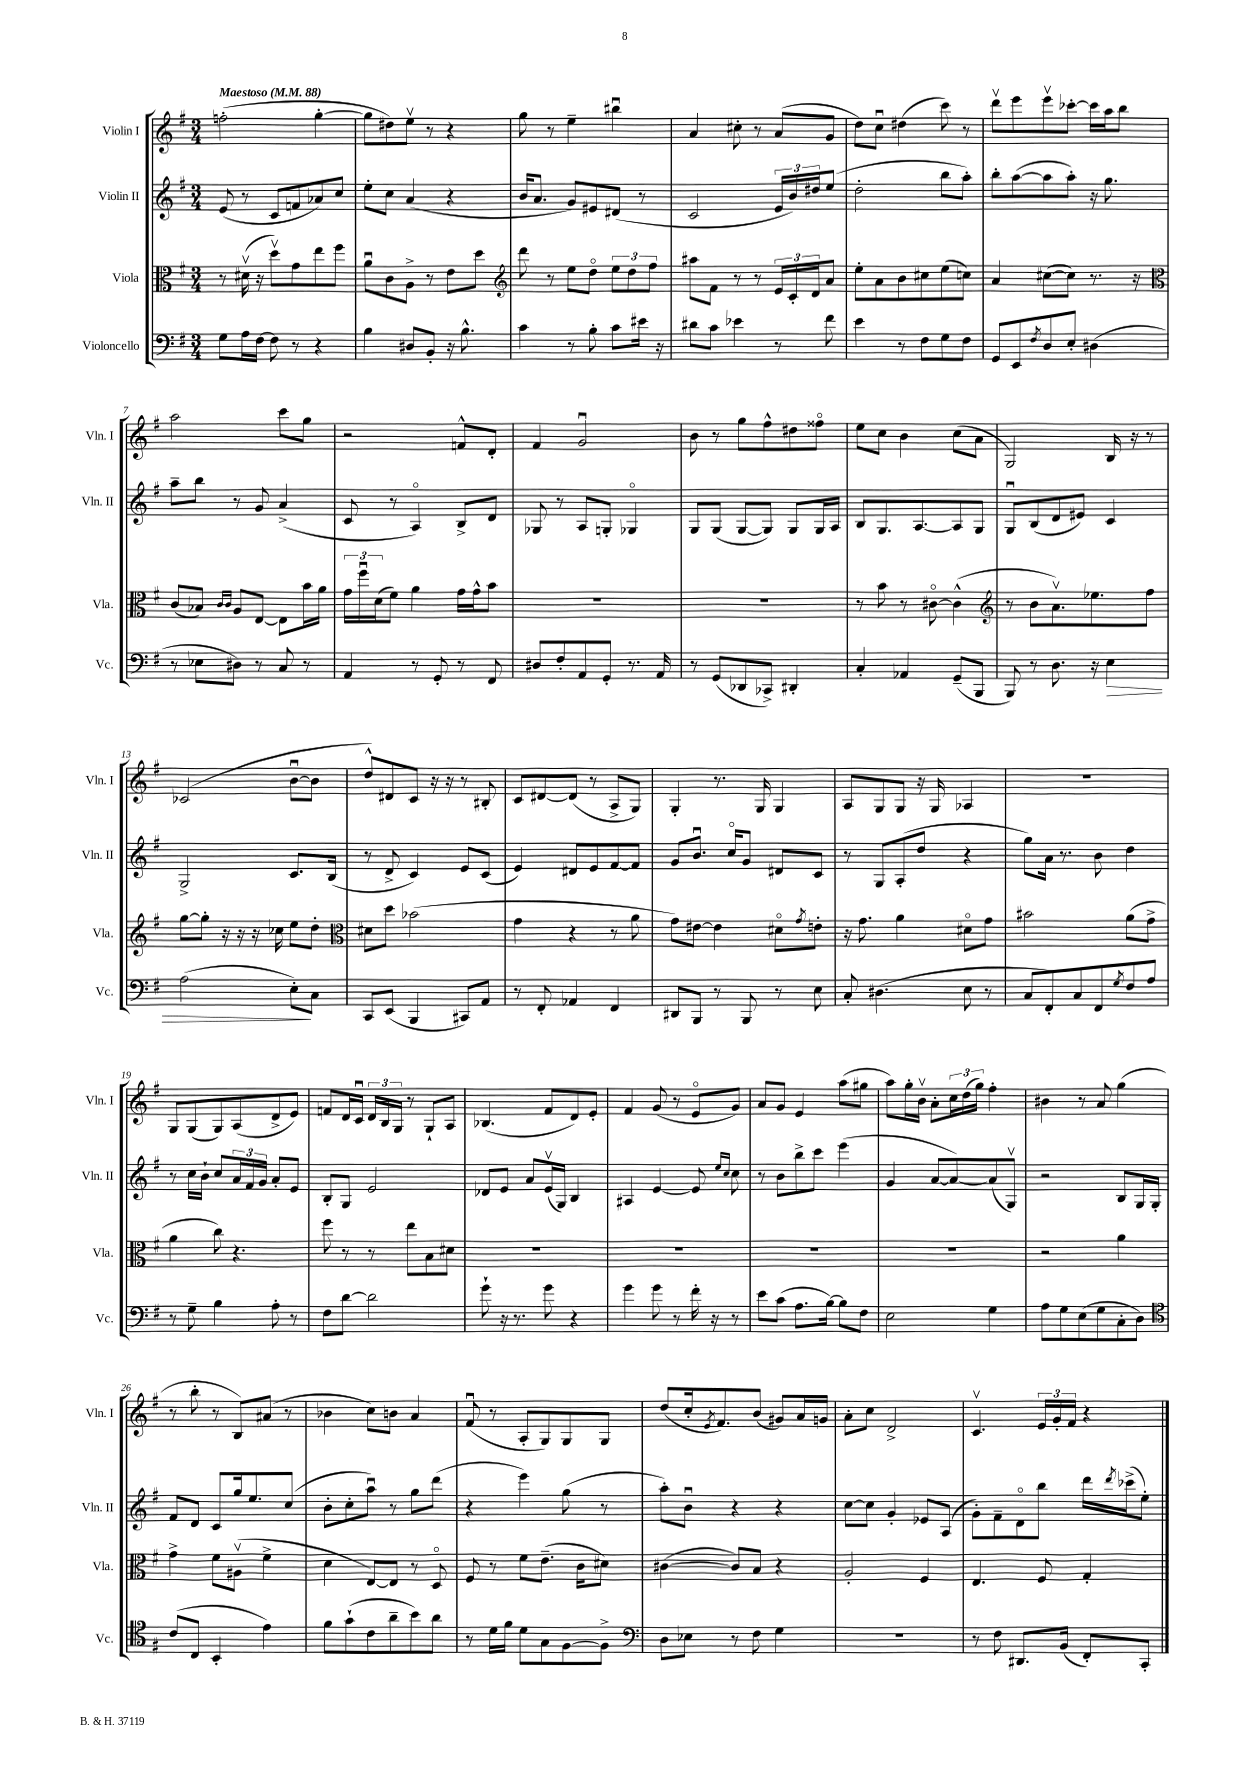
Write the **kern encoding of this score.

**kern	**kern	**kern	**kern
*staff4	*staff3	*staff2	*staff1
*clefF4	*clefC3	*clefG2	*clefG2
*k[f#]	*k[f#]	*k[f#]	*k[f#]
*M3/4	*M3/4	*M3/4	*M3/4
*MM88	*MM88	*MM88	*MM88
8G	8r	(8e	(2ff'
16A	(16d#v	8r	.
[16F#	16r	.	.
8F#]	8ddv)	8c	.
8r	8g	8f	.
4r	8ee	8a-)	[4gg'
.	8ff#	8cc	.
=	=	=	=
4B	8au	8ee'	8gg]
.	8c	8cc	8dd#)
8D#	8A^	(4a	8eev
8BB'	8r	.	8r
16r	8e	4r	4r
8.B^^	.	.	.
.	8dd	.	.
=	=	=	=
*	*clefG2	*	*
4c	8ddd	16b	8gg
.	.	8.a	.
.	8r	.	8r
8r	8ee	8g)	4ee~
8B'	8ddo	8e#	.
8c	12ee	(8d#	4bb#u
.	12dd	.	.
16e#	.	8r	.
.	12ff#	.	.
16r	.	.	.
=	=	=	=
8d#	8aa#	2c	4a
8c	8f#	.	.
4e-	8r	.	8cc#'
.	8r	.	8r
8r	24e	24e	(8a
.	24c'	24b)	.
.	24d	24dd#	.
8f#	8a	(8ee	8g
=	=	=	=
4e	8ee'	2dd'	8dd)
.	8a	.	8ccu
8r	8b	.	(4dd#
8F#	8cc#	.	.
8G	(8ee	8bb	8ccc)
8F#	8cc)	8aa')	8r
=	=	=	=
8GG	4a	8bb'	8dddv
8EE	.	([8aa	8eee
8qF#	.	.	.
8D	([8cc#	8aa]	8eeev
8E'	8cc#])	8aa')	[8ccc-'
(4D#	8.r	16r	16ccc-]
.	.	8.gg	16aa
.	.	.	8bb
.	16r	.	.
=	=	=	=
*	*clefC3	*	*
8r	(8c	8aa~	2aa
8E-	8B-)	8bb	.
.	16qqc	.	.
.	16qqc	.	.
8D#)	8A	8r	.
8r	[8E	8g	.
8C	8E]	(4a^	8ccc
8r	16b	.	8gg
.	16a	.	.
=	=	=	=
4AA	24g	8c	2r
.	24ff#u	.	.
.	(24d	.	.
.	8f#)	8r	.
8r	4a	4Ao)	.
8GG'	.	.	.
8r	16g	8B^	8f^^
.	16g^^	.	.
8FF#	8b	8d	8d'
=	=	=	=
8D#	2.r	8G-	4f#
8F#'	.	8r	.
8AA	.	8A	2gu
8GG'	.	8G'	.
8.r	.	4G-o	.
16AA	.	.	.
=	=	=	=
8r	2.r	8G	8b
(8GG	.	(8G	8r
8DD-	.	[8G	8gg
8CC-^)	.	8G])	8ff#^^
4DD#'	.	8G	8dd#
.	.	16G	8ff##o
.	.	16A	.
=	=	=	=
4C'	8r	8B	8ee
.	8b	8.G	8cc
4AA-	8r	.	4b
.	.	[8.A	.
.	[8c#o	.	.
(8GG~	(4c#^^]	8A]	(8cc
8BBB	.	8G	8a
=	=	=	=
*	*clefG2	*	*
8BBB)	8r	8Gu	2G)
8r	8b	(8B	.
8.D	8.av)	8d	.
.	.	8e#)	.
16r	8.ee-	.	.
4E	.	4c	16B
.	.	.	16r
.	8ff#	.	8r
=	=	=	=
(2A	[8gg	2G^	(2c-
.	8gg']	.	.
.	16r	.	.
.	16r	.	.
.	16r	.	.
.	16cc-	.	.
8E')	8ee	8.c	[8bu
8C	8dd'	.	8b]
.	.	(16B	.
=	=	=	=
*	*clefC3	*	*
8CC	8d#	8r	8dd^^)
(8EE	8dd	8d^	8d#
4BBB	(2b-	4c)	8c
.	.	.	16r
.	.	.	16r
8CC#)	.	8e	8r
8AA	.	(8c	8B#'
=	=	=	=
8r	4g	4e)	8c
8FF#'	.	.	[8d#
4AA-	4r	8d#	(8d#]
.	.	8e	8r
4FF#	8r	[8f#	8A^
.	8a	8f#]	8G)
=	=	=	=
8DD#	8g)	8g	4G'
8BBB	[8e#	8.bu	.
8r	4e#]	.	8.r
.	.	16cco	.
8BBB	.	8g	.
.	.	.	16G
8r	8d#o	8d#	4G
.	8qg	.	.
8E	8e'	8c	.
=	=	=	=
8C'	16r	8r	8A
.	8.g	.	.
(4.D#	.	8G	8G
.	4a	(8A'	8G
.	.	8dd	16r
.	.	.	16G
8E	8d#o	4r	4A-
8r	8g	.	.
=	=	=	=
8C	2b#	8gg)	2.r
8FF#')	.	16a	.
.	.	8.r	.
8C	.	.	.
8FF#	.	8b	.
8qG	.	.	.
8F#	(8a	4dd	.
8A	8g^	.	.
=	=	=	=
8r	4a	8r	8G
8G~	.	16cc	(8G
.	.	16b`	.
4B	8cc)	8cc	8G)
.	4.r	24a	(8A
.	.	24f#	.
.	.	24g	.
8A'	.	8a'	8d^
8r	.	8e	8e)
=	=	=	=
8F#	8ff#	8B'	8f
[8d	8r	8G	16d
.	.	.	16cu
2d]	8r	2e	24d
.	.	.	24B
.	.	.	24G
.	8ee	.	8r
.	8B	.	8G`
.	8d#	.	8A
=	=	=	=
8g`	2.r	8d-	(4.B-
16r	.	8e	.
8.r	.	.	.
.	.	8a	.
8g	.	(16ev	8f#
.	.	16G)	.
4r	.	4B	8d)
.	.	.	8e'
=	=	=	=
4g	2.r	4A#	4f#
8g	.	[4e	(8g
8r	.	.	8r
16f#'	.	8e]	8eo
16r	.	.	.
.	.	16qqee	.
.	.	16qqcc	.
8r	.	8cc	8g)
=	=	=	=
8e	2.r	8r	8a
(8c	.	8b	8g
8.A	.	8bb^	4e
.	.	8ccc	.
[16B)	.	.	.
8B]	.	(4eee	(8aa
8F#	.	.	8gg#
=	=	=	=
2E	2.r	4g	8aa)
.	.	.	16gg'
.	.	.	16bv
.	.	[8a	8a'
.	.	8a_)	24cc
.	.	.	(24dd
.	.	.	24gg)
4G	.	(8a]	4ff#'
.	.	8Gv)	.
=	=	=	=
8A	2r	2r	4b#
8G	.	.	.
(8E	.	.	8r
8G	.	.	8a
8C'	4a	8B	(4gg
8D)	.	16G	.
.	.	16G'	.
=	=	=	=
*clefC4	*	*	*
(8c	4g^	8f#	8r
8C	.	8d	8bb'
4BB'	8f#	8c	8r
.	(8A#v	16gg	8B)
.	.	8.ee	.
4e)	4f#^	.	(8a#
.	.	(8cc	8r
=	=	=	=
8f#	4d	8b'	4b-
(8g`	.	8cc'	.
8c	[8E)	8aau)	8cc)
8a~	8E]	8r	8b
8b)	8r	8gg	4a
8a	8Do	(8ddd	.
=	=	=	=
8r	8F#	4r	(8f#u
16d	8r	.	8r
16f#	.	.	.
8d	8f#	4eee)	8A'
8G	(8.e~	.	8G)
[8F#	.	(8gg	8G
.	16c	.	.
8F#^]	8d#)	8r	8G
=	=	=	=
*clefF4	*	*	*
8D	([4c#	8aa')	(8dd
8E-	.	8bu	16cc'
.	.	.	8qe
.	.	.	8.f#)
8r	8c#])	4r	.
8F#	8B	.	(8b
4G	4r	4r	8g#)
.	.	.	16a
.	.	.	16g
=	=	=	=
2.r	2A'	[8cc	8a'
.	.	8cc]	8cc
.	.	4g'	2d^
.	4F#	8e-	.
.	.	(8A	.
=	=	=	=
8r	4.E	8g')	4.cv
8F#	.	8f#~	.
8.DD#	.	8do	.
.	8F#	8bb	24e
.	.	.	24g'
(16BB	.	.	.
.	.	.	24f#
8FF#')	4G'	16ddd	4r
.	.	8qddd	.
.	.	(16ccc-^	.
8CC'	.	8ee')	.
==	==	==	==
*-	*-	*-	*-
